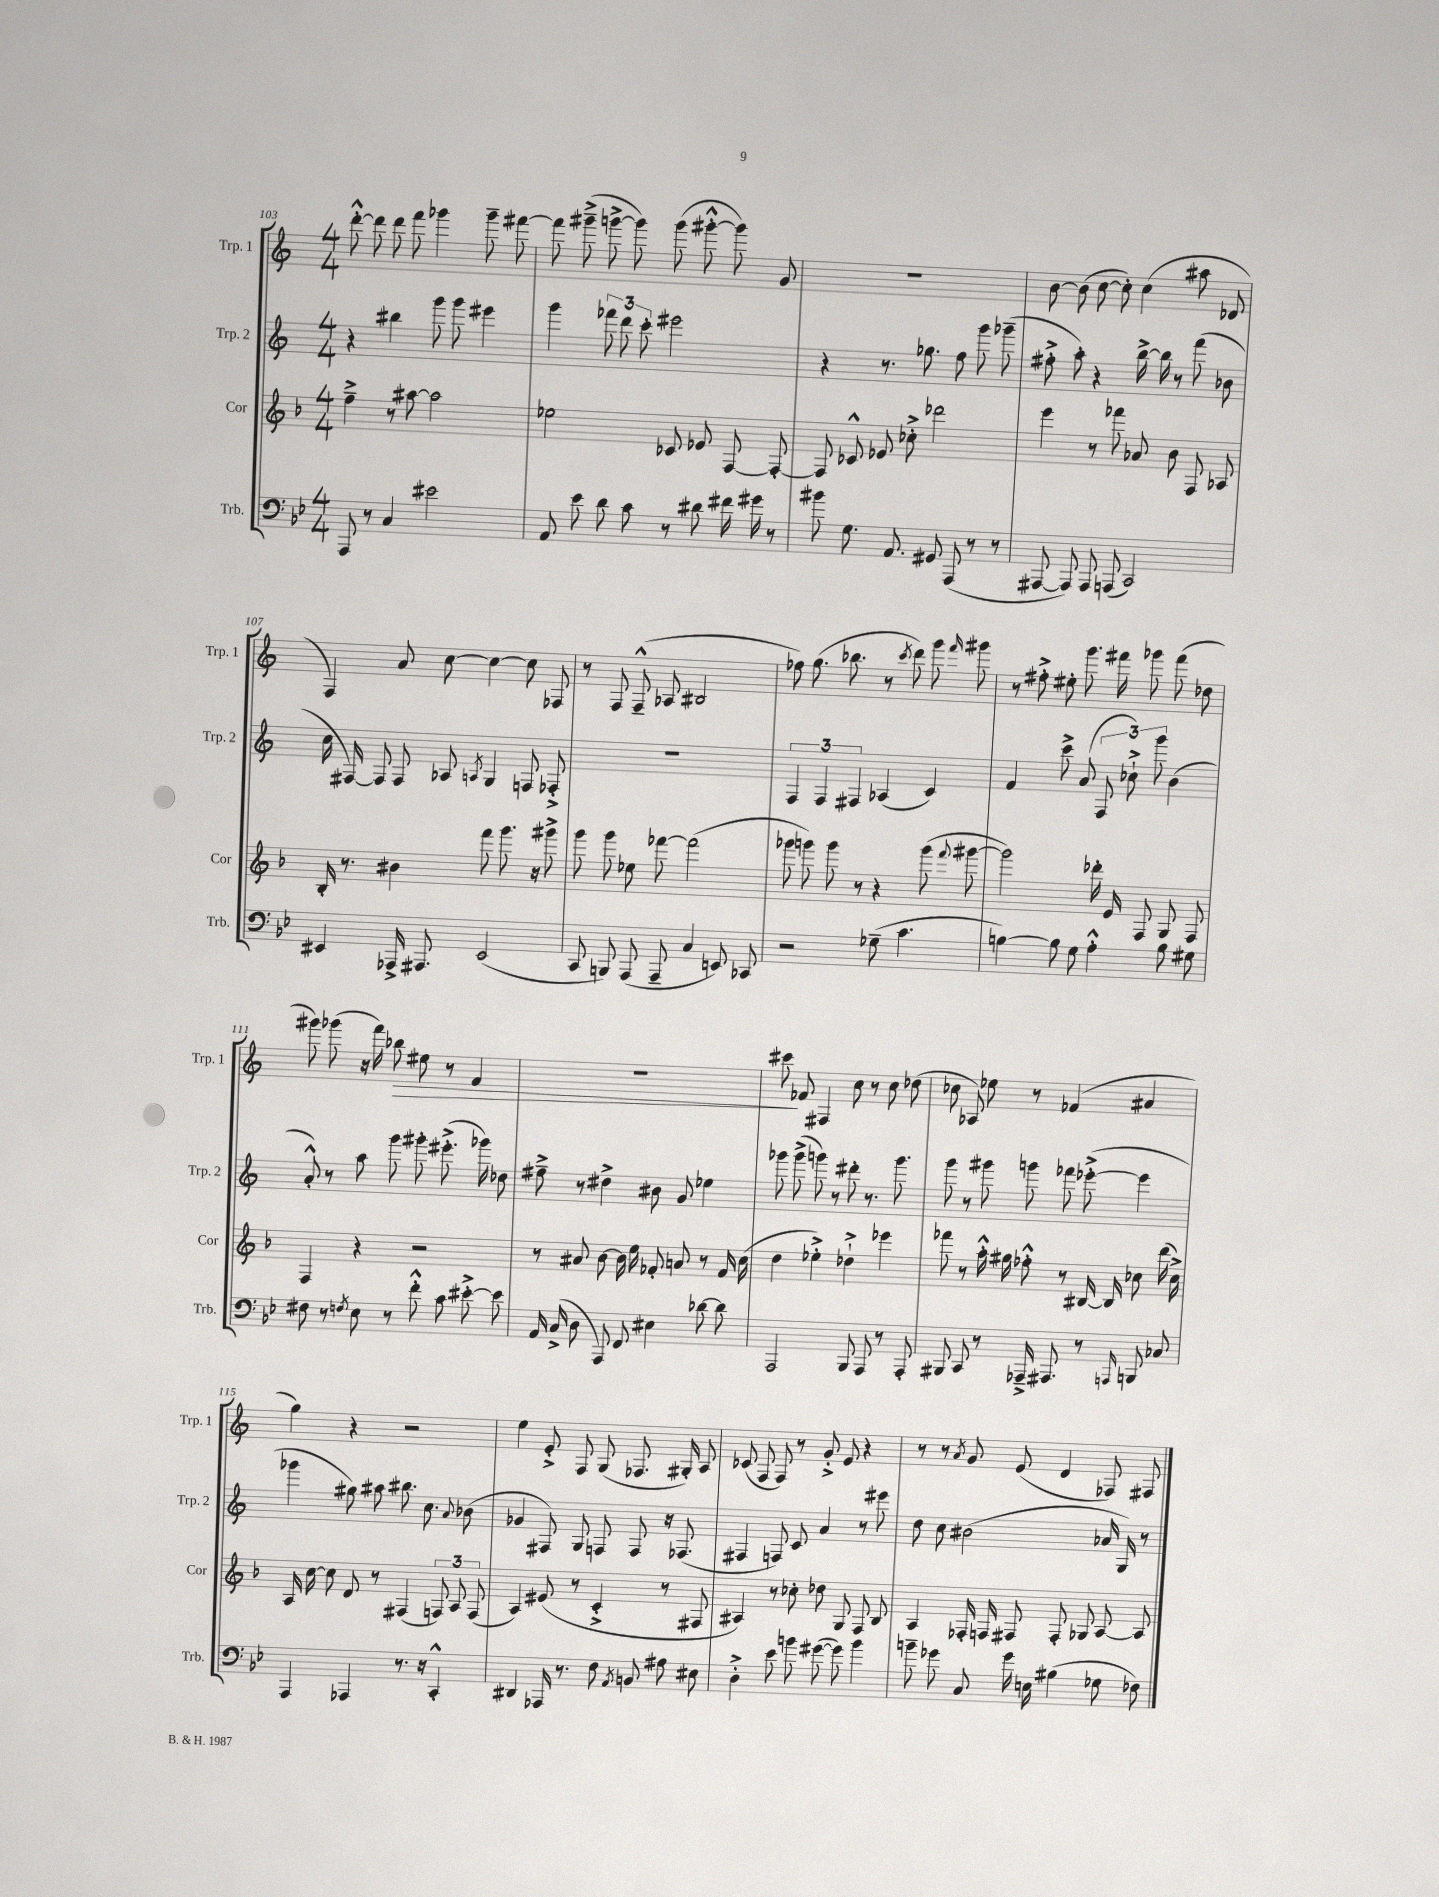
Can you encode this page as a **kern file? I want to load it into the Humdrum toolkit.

**kern	**kern	**kern	**kern	**dynam
*part4	*part3	*part2	*part1	*part1
*staff4	*staff3	*staff2	*staff1	*staff1
*I"Trb.	*I"Cor	*I"Trp. 2	*I"Trp. 1	*
*I'Trb.	*I'Cor	*I'Trp. 2	*I'Trp. 1	*
*clefF4	*clefG2	*clefG2	*clefG2	*
*k[b-e-]	*k[b-]	*k[]	*k[]	*
*M4/4	*M4/4	*M4/4	*M4/4	*
=103	=103	=103	=103	=103
8AAA/	4ff~^\	4r	[8ddd'^^\	.
8r	.	.	8ddd\]	.
4C/	8r	4bb#X\	8ddd\	.
.	[8aa#X\	.	8fff\	.
2e#X\	2aa#\]	8ggg\	4ggg-X\	.
.	.	8ggg\	.	.
.	.	4eee#X\	8ggg-~\	.
.	.	.	[8fff#X\	.
=104	=104	=104	=104	=104
8AA/	2ee-X\	4ggg\	8fff#\]	.
8e-\	.	.	(8ggg#X~^\	.
8d\	.	12fff-X\	[8gggn^\	.
.	.	12ddd\	.	.
8c\	.	.	8ggg\])	.
.	.	12ccc'\	.	.
8r	8c-X/	2eee#X\	(8ggg\	.
8d#X\	8e-X/	.	[8ggg#X'^^\	.
16f#X\	[8F/	.	8ggg#\])	.
16g#X\	.	.	.	.
8r	8F'/_	.	8g/	.
=105	=105	=105	=105	=105
8b#X\	8F/]	4r	1r	.
8.G\	8c-X^^/	.	.	.
.	8e-X/	8.r	.	.
8.AA/	.	.	.	.
.	8cc-X'^\	.	.	.
.	.	8.gg-X\	.	.
8GG#X/	2ddd-X\	.	.	.
(8AAA/	.	8ff\	.	.
8r	.	8ggg\	.	.
8r	.	(8ggg-X~\	.	.
=106	=106	=106	=106	=106
[8AAA#X/	4eee\	8ff#X'^\	[8b\	.
8AAA#/])	.	8aa'\)	(8b\]	.
8AAA#/	8r	4r	[8cc\	.
(8AAAn/	8fff-X\	.	8cc'\])	.
2CC/)	8a-X/	[16bb^\	(4cc\	.
.	.	16bb\]	.	.
.	8b-\	8r	.	.
.	8F/	(8fff\	8aa#X\	.
.	8A-X/	8b-X\	8d-X/	.
!!LO:LB:g=z
=107	=107	=107	=107	=107
4EE#X/	16B-'/	16cc\	4F/)	.
.	8.r	[16F#X/)	.	.
.	.	8F#/]	.	.
16AAA-X^/	4b#X\	8F#/	8a/	.
8.AAA#X/	.	.	.	.
.	.	8A-X/	[8cc\	.
.	.	8qAn/	.	.
(2EE#/	8fff\	4G/	4cc\_	.
.	8.ggg\	.	.	.
.	.	8Fn/	8cc\]	.
.	16r	.	.	.
.	8ggg#X^\	8F-X'^/	8F-X/	.
=108	=108	=108	=108	=108
8CC/	8ggg\	1r	8r	.
8BBBn/)	8ggg\	.	8F/	.
(8AAA/	8ee-X\	.	(8F~^^/	.
8AAA~/	[8fff-X\	.	8A-X/	.
4C/	(2fff-\]	.	2B#X/	.
8EEn/)	.	.	.	.
8CC-X/	.	.	.	.
=109	=109	=109	=109	=109
2r	8ggg-X\	6F/	8ff-X\)	.
.	8gggn\)	.	(8.gg\	.
.	.	6F/	.	.
.	8ggg\	.	.	.
.	.	.	8.bb-X\	.
.	.	6F#X/	.	.
.	8r	.	.	.
(8G-X~\	4r	(4A-X/	8r	.
.	.	.	8qccc/	.
4.c\	.	.	8ddd\)	.
.	(8ggg\	4c/)	8ggg\	.
.	8qqfff/	.	16qqfff/	.
.	[8ggg#X\	.	8ggg#X\	.
=110	=110	=110	=110	=110
[4Bn\)	2ggg#\])	4f/	8r	.
.	.	.	8ff#X'^\	.
8B\]	.	8ccc^\	8ee#X'\	.
8G\	.	(8a/	8.ggg\	.
4A'^^\	16ddd-X'\	12F/	.	.
.	16e/	.	16fff#X\	.
.	.	12cc-X`^\)	.	.
.	8F/	.	8ggg-X\	.
.	.	12ggg\	.	.
8B\	8G/	(4b\	(8fff#\	.
8G#X\	8F/	.	8dd-X\	.
!!LO:LB:g=z
=111	=111	=111	=111	=111
8F#X\	4F/	8a'^^/)	8ggg#X\)	.
8r	.	8r	(8ggg-X\	.
8qFn/	.	.	.	.
8E-\	4r	8aa\	16r	.
.	.	.	16fff\)	.
!	!	!	!	!LO:HP:b
8r	.	8ggg\	8bb-X\	>
8f'^^\	2r	8ggg#X'\	8ee#X\	.
8c\	.	(8.eee#X'^\	8r	.
[8e#X'^\	.	.	4f/	.
.	.	16ggg-X\)	.	.
8e#\]	.	8dd-X\	.	.
=112	=112	=112	=112	=112
16AA/	8r	8ff#X~^\	1r	.
(16C^/	.	.	.	.
8D\	8a#X/	8r	.	.
8AAA/)	[8b-\	4dd#X^\	.	.
8FF/	16b-\]	.	.	.
.	16ee\	.	.	.
4E#X\	8f-X'/	8b#X\	.	.
.	8an/	8g/	.	.
[8d-X\	8r	4ee-X\	.	.
8d-\]	16f-/	.	.	.
.	(16cc\	.	.	.
=113	=113	=113	=113	=113
2AAA/	4dd\	8ggg-X\	8ccc#X\	.
.	.	(8ggg-^\	8f-X/	]
.	4ee-X'^\)	8gggn\)	4F#X/	.
.	.	8r	.	.
8BBB-/	4dd-X`^\	8ddd#X'\	8cc\	.
8AAA/	.	8.r	8r	.
8r	4eee-X\	.	8cc\	.
.	.	8.ggg\	.	.
8AAA'/	.	.	(8dd-X\	.
=114	=114	=114	=114	=114
8BBB#X/	8fff-X\	8ggg\	8cc-X\	.
8CC/	8r	8r	8A-X/)	.
8r	16aa'^^\	8ggg#X\	8ee-X\	.
.	16gg#X\	.	.	.
16AAA-X~^/	8ff-X'^^\	8gggn\	8r	.
8.AAA#X/	.	.	.	.
.	8r	8fff-X\	(4f-X/	.
8r	[16B#X/	([8eee-X'^\	.	.
.	16B#/]	.	.	.
16qqAAAn/	.	.	.	.
8BBBn/	8cc-X\	4eee-\]	4a#X/	.
8C-X/	(16ddd\	.	.	.
.	16cc-^\)	.	.	.
!!LO:LB:g=z
=115	=115	=115	=115	=115
4AAA/	16A/	4ggg-X\	4gg\)	.
.	[16cc\	.	.	.
.	8cc\]	.	.	.
4AAA-X/	8d/	8gg#X\)	4r	.
.	8r	8aa#X\	.	.
8.r	(4F#X/	8.bb#X\	2r	.
16r	.	8.cc\	.	.
4CC'^^/	12Fn/)	.	.	.
.	12A/	.	.	.
.	.	8qqa/	.	.
.	.	(8b-X\	.	.
.	(12F/	.	.	.
=116	=116	=116	=116	=116
4DD#X/	4A/)	4g-X/	4ee\	.
16AAA-X/	(8e#X/	8F#X/)	8e'^/	.
8.r	.	.	.	.
.	8r	8G/	8F/	.
8F\	4c'^/	8Fn/	(8G/	.
8qAA/	.	.	.	.
8BBn/	.	8F/	8.F-X/	.
8A#X\	8r	16r	.	.
.	.	(8.F-X/	16G#X'/)	.
8E#X\	8F#X/	.	8A/	.
=117	=117	=117	=117	=117
4D'^\	4A#X/)	4F#X/	(8c-X/	.
.	.	.	8F/	.
8e-\	8r	8Fn/)	8F/)	.
8bn\	8cc-X'\	8c/	8r	.
([8g#X\	8dd-X\	4a/	8g'^/	.
8g#\])	8G/	.	8e/	.
4b\	8F/	8r	4r	.
.	8B-/	8eee#X\	.	.
=118	=118	=118	=118	=118
8bn~\	4A/	8dd\	8r	.
8g-X\	.	8cc\	8r	.
.	.	.	8qa/	.
8C/	16F-X'/	(2b#X\	8g/	.
.	16Fn/	.	.	.
16g-\	8F#X/	.	(8e/	.
16En\	.	.	.	.
(4B#X\	8F#'/	.	4d/	.
.	8G-X/	.	.	.
8G-X\	[8A/	16a-X/	8F-X/)	.
.	.	16G/)	.	.
8F-X\)	8A/]	8r	8F#X/	.
==	==	==	==	==
*-	*-	*-	*-	*-
